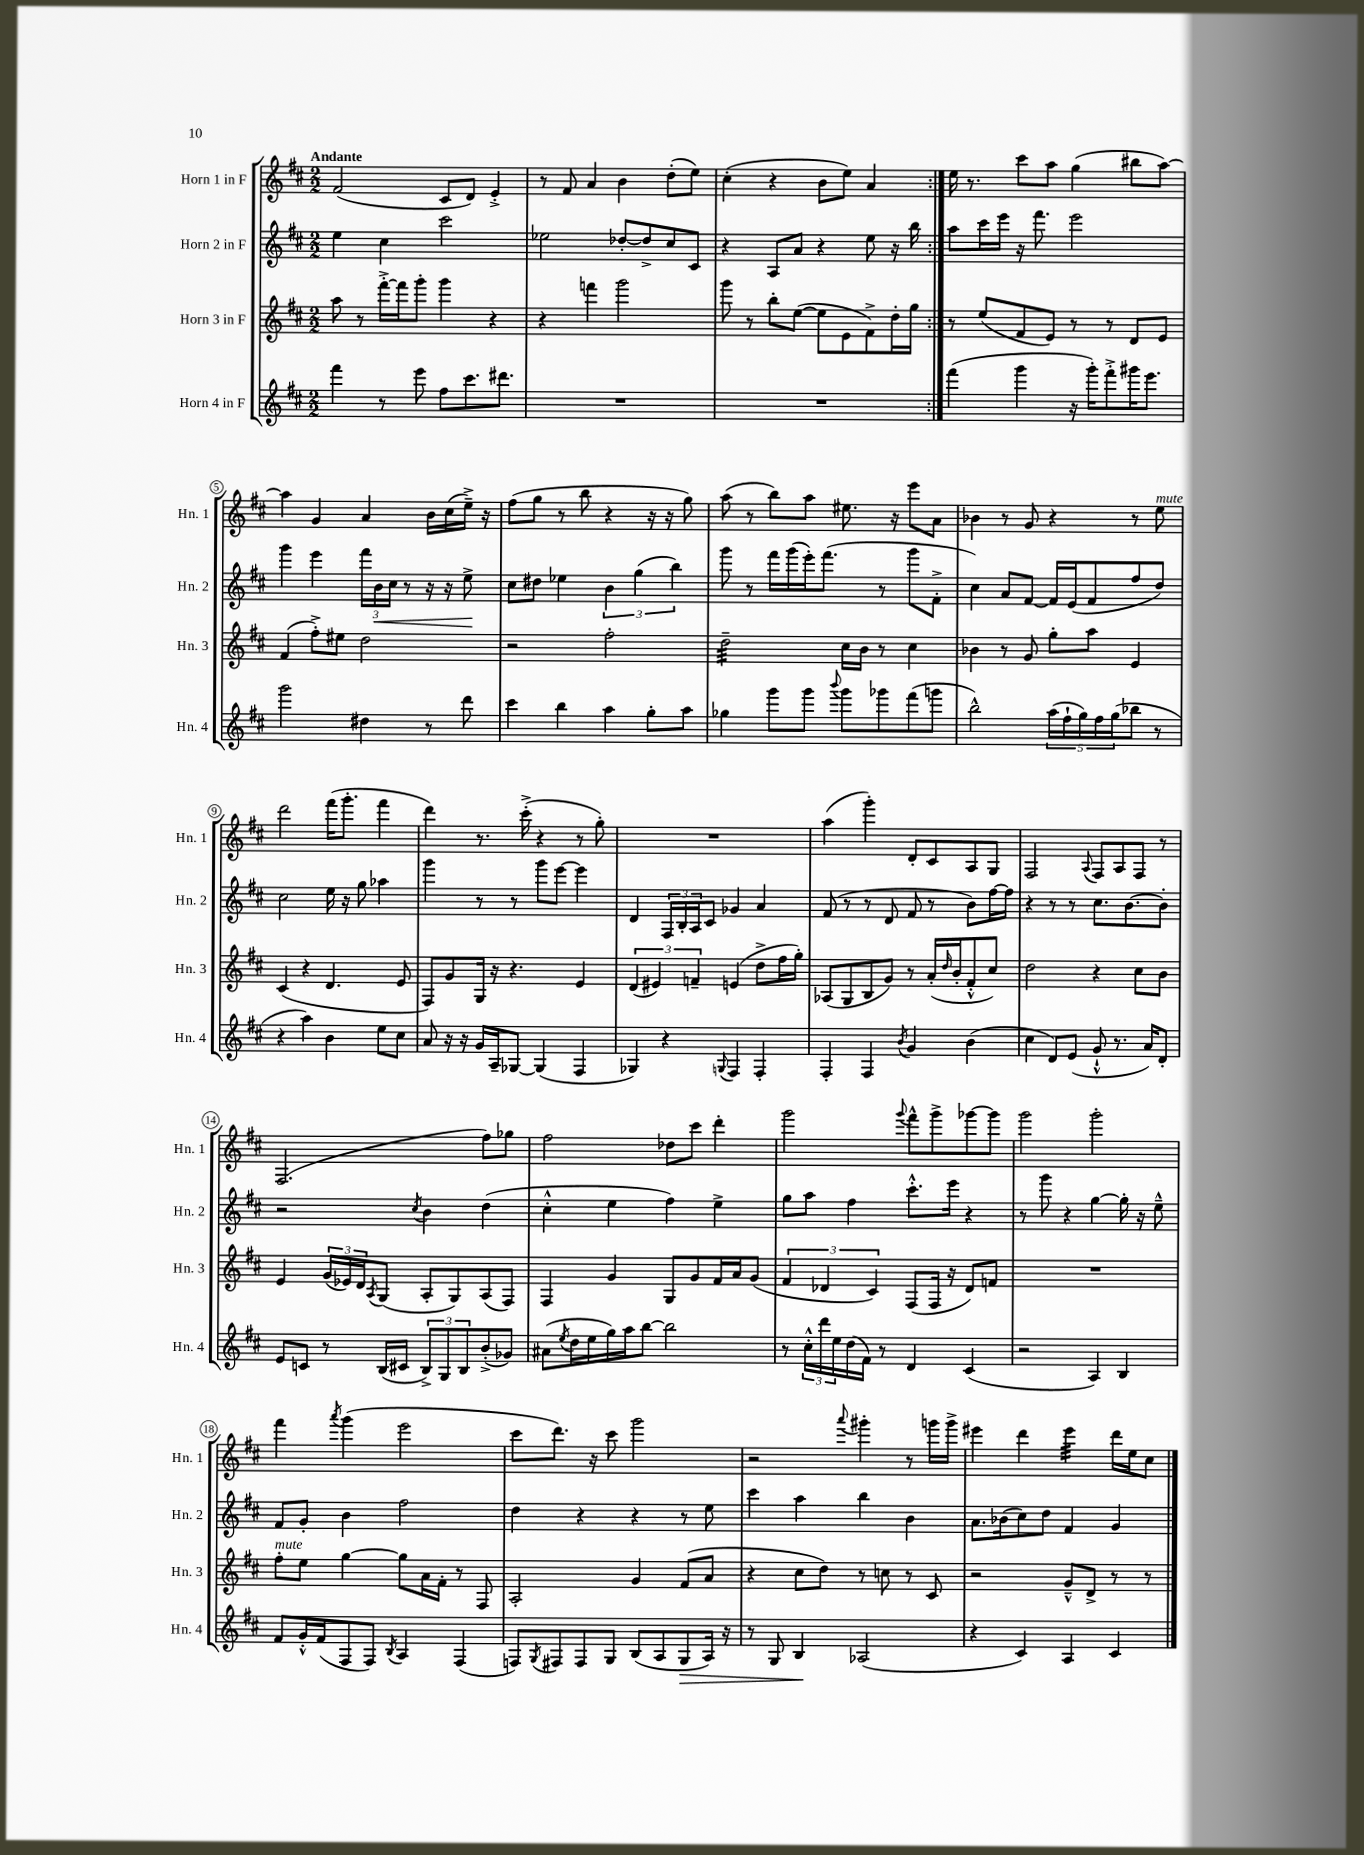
<<
\new StaffGroup <<
\new Staff = "s0" \with { instrumentName = "Horn 1 in F" shortInstrumentName = "Hn. 1" } {
    \clef treble \key d \major \numericTimeSignature \time 2/2 \tempo "Andante"
    \repeat volta 2 { fis'2( cis'8 d'8) e'4-.-> |
    r8 fis'8 a'4 b'4 d''8-.( e''8) |
    cis''4-.( r4 b'8 e''8) a'4 | }
    e''16 r8. cis'''8 a''8 g''4( bis''8 a''8~) |
    a''4 g'4 a'4 b'16 cis''16( e''16--->) r16 |
    fis''8( g''8 r8 b''8 r4 r16 r16 g''8) |
    a''8( r8 b''8) a''8 eis''8. r16 e'''8 a'8 |
    bes'4 r8 g'8 r4 r8 e''8^\markup { \italic "mute" } |
    d'''2 fis'''16( g'''8.-. fis'''4 |
    d'''4) r8. cis'''16-.->( r4 r8 g''8-.) |
    R1 |
    a''4( g'''4-.) d'8-. cis'8 a8 g8 |
    fis2 \appoggiatura { a8 } fis8 a8 fis8 r8 |
    fis2.( fis''8) ges''8 |
    fis''2 des''8 cis'''8 d'''4-. |
    g'''2 \appoggiatura { g'''8 } fis'''8-^ g'''8-> ges'''8~ ges'''8 |
    g'''2 g'''2-. |
    fis'''4 \acciaccatura { a'''8 } g'''4( e'''2 |
    cis'''8 d'''8.) r16 cis'''8 g'''2 |
    r2 \appoggiatura { a'''8 } gis'''4-. r8 g'''16 g'''16-> |
    eis'''4 d'''4 eis'''4:32 d'''16 e''16 cis''8 \bar "|." |
}
\new Staff = "s1" \with { instrumentName = "Horn 2 in F" shortInstrumentName = "Hn. 2" } {
    \clef treble \key d \major \numericTimeSignature \time 2/2
    \repeat volta 2 { e''4 cis''4 cis'''2 |
    ees''2 des''8~-. des''8-> cis''8 cis'8 |
    r4 a8 a'8 r4 e''8 r16 b''16 | }
    a''8 cis'''16 e'''16 r16 fis'''8. e'''2 |
    g'''4 e'''4 \tuplet 3/2 { fis'''16 b'16\< cis''16 } r8 r16 r16 e''8->\! |
    cis''8 dis''8 ees''4 \tuplet 3/2 { b'4 g''4( b''4) } |
    g'''8 r8 fis'''16 g'''16( e'''16-.) fis'''8.( r8 g'''8 fis'8-.-> |
    cis''4) a'8 fis'8~ fis'16 e'16( fis'8 fis''8 d''8) |
    cis''2 e''16 r16 g''8 aes''4 |
    g'''4 r8 r8 g'''8 e'''8~ e'''4 |
    d'4 \tuplet 3/2 { fis16 b16-. a16 } cis'8 ges'4 a'4 |
    fis'8( r8 r8 d'8 fis'8 r8 b'8) fis''16~ fis''16 |
    r4 r8 r8 cis''8. b'8.~ b'8-. |
    r2 \acciaccatura { cis''8 } b'4 d''4( |
    cis''4-.-^ e''4 fis''4) e''4-> |
    g''8 a''8 fis''4 cis'''8.-.-^ e'''16 r4 |
    r8 g'''8 r4 g''4~ g''16-. r16 e''8---^ |
    fis'8 g'8-. b'4 fis''2 |
    d''4 r4 r4 r8 e''8 |
    cis'''4 a''4 b''4 b'4 |
    a'8. bes'16( cis''8) d''8 fis'4 g'4 \bar "|." |
}
\new Staff = "s2" \with { instrumentName = "Horn 3 in F" shortInstrumentName = "Hn. 3" } {
    \clef treble \key d \major \numericTimeSignature \time 2/2
    \repeat volta 2 { a''8 r8 fis'''16~-.-> fis'''16 g'''8-. g'''4 r4 |
    r4 f'''4 g'''2 |
    g'''8 r8 b''8-. e''8~( e''8 e'8 fis'8->) d''16-. g''16 | }
    r8 e''8( fis'8 e'8) r8 r8 d'8 e'8 |
    fis'4( fis''8-.->) eis''8 d''2 |
    r2 fis''2-. |
    d''2:32-- cis''16 b'16 r8 cis''4 |
    bes'4 r8 g'8 g''8-. a''8 e'4 |
    cis'4( r4 d'4. e'8 |
    fis8) g'8 g16 r16 r4. e'4 |
    \tuplet 3/2 { d'4( eis'4) f'4-- } e'4( d''8-> fis''16 g''16-.) |
    aes8( g8 b8 g'8) r8 a'16-.( \grace { d''16 } b'16-. fis'8-.-^ cis''8) |
    d''2 r4 cis''8 b'8 |
    e'4 \tuplet 3/2 { g'16( ees'16) d'16 } \acciaccatura { a8 } g8( a8-. g8) a8( fis8) |
    fis4 g'4 g8 g'8 fis'16 a'16 g'8( |
    \tuplet 3/2 { fis'4 des'4 cis'4) } fis8( fis16 r16 des'8) f'8 |
    R1 |
    fis''8-.^\markup { \italic "mute" } e''8 g''4~ g''8 a'16 fis'16-. r8 fis8 |
    a2-. g'4 fis'8( a'8 |
    r4 cis''8 d''8) r8 c''8 r8 cis'8 |
    r2 g'8---^ d'8-> r8 r8 \bar "|." |
}
\new Staff = "s3" \with { instrumentName = "Horn 4 in F" shortInstrumentName = "Hn. 4" } {
    \clef treble \key d \major \numericTimeSignature \time 2/2
    \repeat volta 2 { fis'''4 r8 e'''8 fis''8 cis'''8. dis'''8. |
    R1 |
    R1 | }
    fis'''4( g'''4 r16 g'''16-.) fis'''8-.-> gis'''16 e'''8. |
    g'''2 dis''4 r8 d'''8 |
    cis'''4 b''4 a''4 g''8-. a''8 |
    ges''4 g'''8 g'''8 \appoggiatura { b'''8 } g'''8 ges'''8 fis'''8( g'''8 |
    b''2-^) \tuplet 5/4 { a''16( fis''16-! g''16) fis''16 g''16( } bes''8 r8 |
    r4 a''4) b'4 e''8 cis''8 |
    a'8 r16 r16 g'16 a16-- ges8~ ges4( fis4 |
    ges4) r4 \appoggiatura { g8 } fis4 fis4-. |
    fis4-. fis4 \acciaccatura { b'8 } g'4 b'4( |
    cis''4 d'8) e'8( g'8-!-^ r8. a'16) d'8-. |
    e'8 c'8 r8 b16( cis'16 \tuplet 3/2 { b8->) g8 b8 } b'8-.->( ges'8) |
    ais'8( \acciaccatura { e''8 } d''16 e''16 g''16) a''16 b''8~ b''2 |
    r8 \tuplet 3/2 { cis''16-.-^ d'''16 e''16 } d''16( fis'16) r8 d'4 cis'4( |
    r2 a4) b4 |
    fis'8 g'16-.-^ fis'16( fis8 fis8) \acciaccatura { b8 } a4 fis4( |
    f8) \acciaccatura { g8 } fis8 fis8 g8 b8( a8 g8\> a16) r16 |
    r8 g8 b4\! aes2( |
    r4 cis'4) a4 cis'4 \bar "|." |
}
>>
>>
\layout { \context { \Score \override BarNumber.stencil = #(make-stencil-circler 0.1 0.3 ly:text-interface::print) } }
